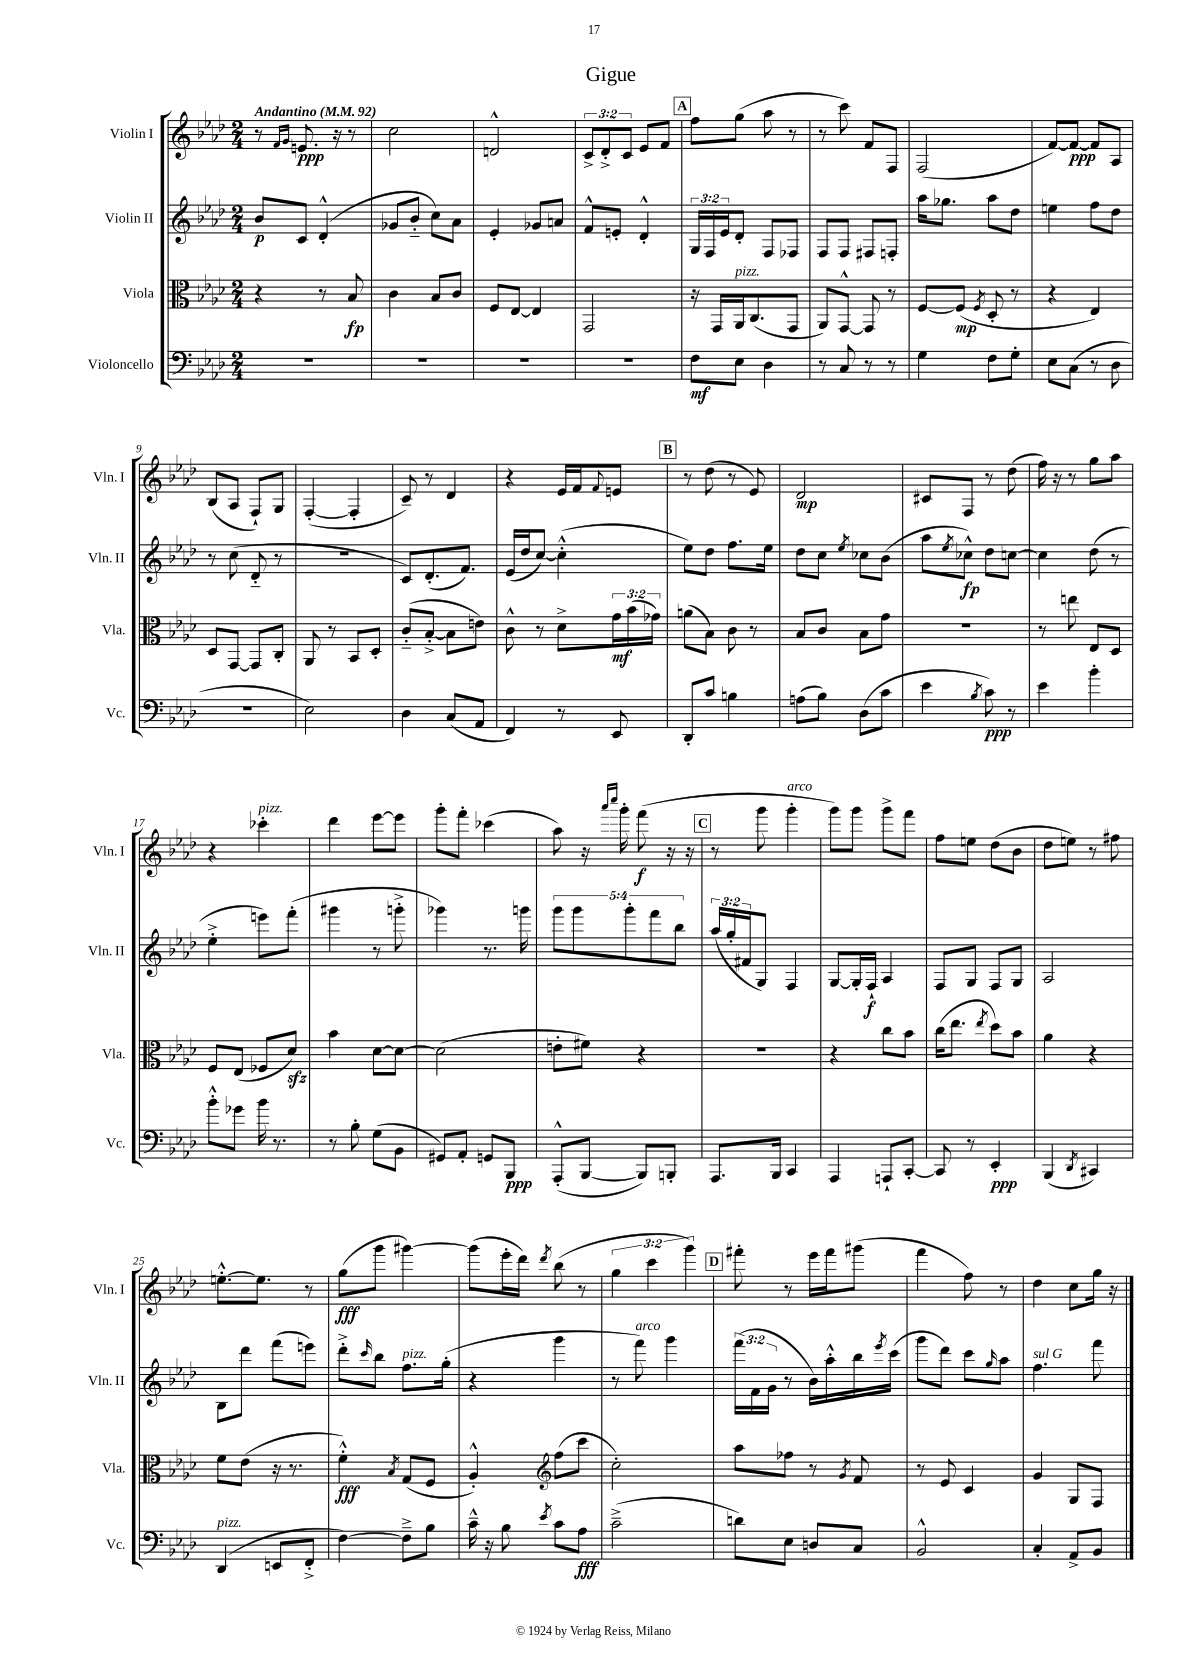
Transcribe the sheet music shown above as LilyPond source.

\header { title = "Gigue" }
<<
\new StaffGroup <<
\new Staff = "s0" \with { instrumentName = "Violin I" shortInstrumentName = "Vln. I" } {
    \clef treble \key aes \major \numericTimeSignature \time 2/4 \override Staff.TupletNumber.text = #tuplet-number::calc-fraction-text \tempo "Andantino" 4 = 92
    r8 \grace { f'16 g'16 } e'8.\ppp r16 r8 |
    c''2 |
    d'2-^ |
    \tuplet 3/2 { c'8-> des'8-.-> c'8 } ees'8 f'8 |
    \mark \markup { \box "A" } f''8 g''8( aes''8 r8 |
    r8 c'''8) f'8 f8 |
    f2( |
    f'8~) f'8~\ppp f'8 aes8 |
    bes8( aes8 f8-!) g8 |
    f4~-.( f4-. |
    c'8--) r8 des'4 |
    r4 ees'16 f'16 \appoggiatura { f'8 } e'8 |
    \mark \markup { \box "B" } r8 des''8( r8 ees'8) |
    des'2\mp |
    cis'8 f8 r8 des''8( |
    f''16) r16 r8 g''8 aes''8 |
    r4 ces'''4-.^\markup { \italic "pizz." } |
    des'''4 ees'''8~ ees'''8 |
    g'''8-. f'''8-. ces'''4( |
    aes''8) r16 \grace { aes'''16 c''''16 } g'''16-. f'''8\f( r16 r16 |
    \mark \markup { \box "C" } r8 g'''8 g'''4-.^\markup { \italic "arco" } |
    g'''8) g'''8 g'''8-> f'''8 |
    f''8 e''8 des''8( bes'8 |
    des''8 e''8) r8 fis''8 |
    e''8.~-.-^ e''8. r8 |
    g''8\fff( g'''8 gis'''4~) |
    gis'''8( ees'''16-. des'''16) \acciaccatura { des'''8 } bes''8( r8 |
    \tuplet 3/2 { g''4 c'''4 g'''4) } |
    \mark \markup { \box "D" } fis'''8-. r8 ees'''16 fis'''16 gis'''8( |
    f'''4 f''8) r8 |
    des''4 c''8 g''16 r16 \bar "|." |
}
\new Staff = "s1" \with { instrumentName = "Violin II" shortInstrumentName = "Vln. II" } {
    \clef treble \key aes \major \numericTimeSignature \time 2/4 \override Staff.TupletNumber.text = #tuplet-number::calc-fraction-text
    bes'8\p c'8 des'4-.-^( |
    ges'8 bes'8-_ c''8) aes'8 |
    ees'4-. ges'8 a'8 |
    f'8-^ e'8-. des'4-.-^ |
    \mark \markup { \box "A" } \tuplet 3/2 { g16 f16 ees'16 } des'8-. f8 fes8 |
    f8 f8 fis8 f8-. |
    aes''16 ges''8. aes''8 des''8 |
    e''4 f''8 des''8 |
    r8 c''8( des'8-_ r8 |
    R2 |
    c'8) des'8.-.( f'8.) |
    ees'16( des''16 c''8~) c''4-.-^( |
    \mark \markup { \box "B" } ees''8) des''8 f''8. ees''16 |
    des''8 c''8 \acciaccatura { ees''8 } ces''8 bes'8( |
    aes''8 \acciaccatura { ees''8 } ces''8-^\fp) des''8 c''8~ |
    c''4 des''8( r8 |
    ees''4-.-> e'''8) f'''8-.( |
    gis'''4 r8 g'''8-.-> |
    ges'''4) r8. g'''16 |
    \tuplet 5/4 { g'''8 g'''8 g'''8-. f'''8 bes''8 } |
    \mark \markup { \box "C" } \tuplet 3/2 { aes''16( g''16-. fis'16 } g8) f4 |
    g8~ g16-. f16-!\f aes4 |
    f8 g8 f8 g8 |
    aes2 |
    bes8 des'''8 f'''8( e'''8) |
    des'''8-.-> \grace { c'''16 } bes''8 f''8.^\markup { \italic "pizz." } g''16-.( |
    r4 g'''4 |
    r8 f'''8^\markup { \italic "arco" }) g'''4 |
    \mark \markup { \box "D" } \tuplet 3/2 { f'''16( f'16 g'16 } r8 bes'16) aes''16-.-^ bes''16 \acciaccatura { ees'''8 } c'''16( |
    g'''8 des'''8) c'''8 \grace { g''16 } aes''8 |
    f''4.^\markup { \italic "sul G" } f'''8 \bar "|." |
}
\new Staff = "s2" \with { instrumentName = "Viola" shortInstrumentName = "Vla." } {
    \clef alto \key aes \major \numericTimeSignature \time 2/4 \override Staff.TupletNumber.text = #tuplet-number::calc-fraction-text
    r4 r8 bes8\fp |
    c'4 bes8 c'8 |
    f8 ees8~ ees4 |
    g,2 |
    \mark \markup { \box "A" } r16 g,16 aes,16^\markup { \italic "pizz." } c8.( g,8 |
    aes,8) g,8~-^ g,8 r8 |
    f8~ f8\mp( \acciaccatura { f8 } des8-. r8 |
    r4 ees4) |
    des8 g,8~ g,8 c8-. |
    aes,8 r8 bes,8 des8-. |
    c'8-_( bes8~-.-> bes8 e'8) |
    c'8-^ r8 des'8-> \tuplet 3/2 { g'16\mf bes'16( ges'16) } |
    \mark \markup { \box "B" } a'8( bes8) c'8 r8 |
    bes8 c'8 bes8 g'8 |
    r2 |
    r8 e''8 ees8 des8 |
    f8 ees8( fes8 des'8\sfz) |
    bes'4 des'8~ des'8~ |
    des'2( |
    e'8-. fis'8) r4 |
    \mark \markup { \box "C" } r2 |
    r4 c''8 bes'8 |
    c''16( ees''8. \acciaccatura { ees''8 } des''8) bes'8 |
    aes'4 r4 |
    f'8 ees'8( r16 r8. |
    f'4-.-^\fff) \acciaccatura { bes8 } g8( f8 |
    aes4-.-^) \clef treble f''8( c'''8 |
    c''2-.) |
    \mark \markup { \box "D" } aes''8 fes''8 r8 \acciaccatura { g'8 } f'8 |
    r8 ees'8 c'4 |
    g'4 g8 f8 \bar "|." |
}
\new Staff = "s3" \with { instrumentName = "Violoncello" shortInstrumentName = "Vc." } {
    \clef bass \key aes \major \numericTimeSignature \time 2/4
    R2 |
    R2 |
    R2 |
    R2 |
    \mark \markup { \box "A" } f8\mf ees8 des4 |
    r8 c8 r8 r8 |
    g4 f8 g8-. |
    ees8 c8( r8 des8 |
    r2 |
    ees2) |
    des4 c8( aes,8 |
    f,4) r8 ees,8 |
    \mark \markup { \box "B" } des,8-. c'8 b4 |
    a8( bes8) des8( c'8 |
    ees'4 \acciaccatura { bes8 } c'8\ppp) r8 |
    ees'4 bes'4-. |
    bes'8-.-^ ges'8 bes'16 r8. |
    r8 bes8-. g8( bes,8 |
    gis,8) aes,8-. g,8 bes,,8\ppp |
    aes,,8-.-^( bes,,8~ bes,,8) b,,8-. |
    \mark \markup { \box "C" } aes,,8. bes,,16 c,4 |
    aes,,4 a,,8-! c,8~-. |
    c,8 r8 ees,4-.\ppp |
    bes,,4( \acciaccatura { des,8 } cis,4) |
    des,4^\markup { \italic "pizz." }( e,8 f,8-.-> |
    f4~) f8---> bes8 |
    c'16---^ r16 bes8 \acciaccatura { ees'8 } c'8 aes8\fff |
    c'2--->( |
    \mark \markup { \box "D" } d'8) ees8 d8 c8 |
    bes,2-^ |
    c4-. aes,8-> bes,8 \bar "|." |
}
>>
>>
